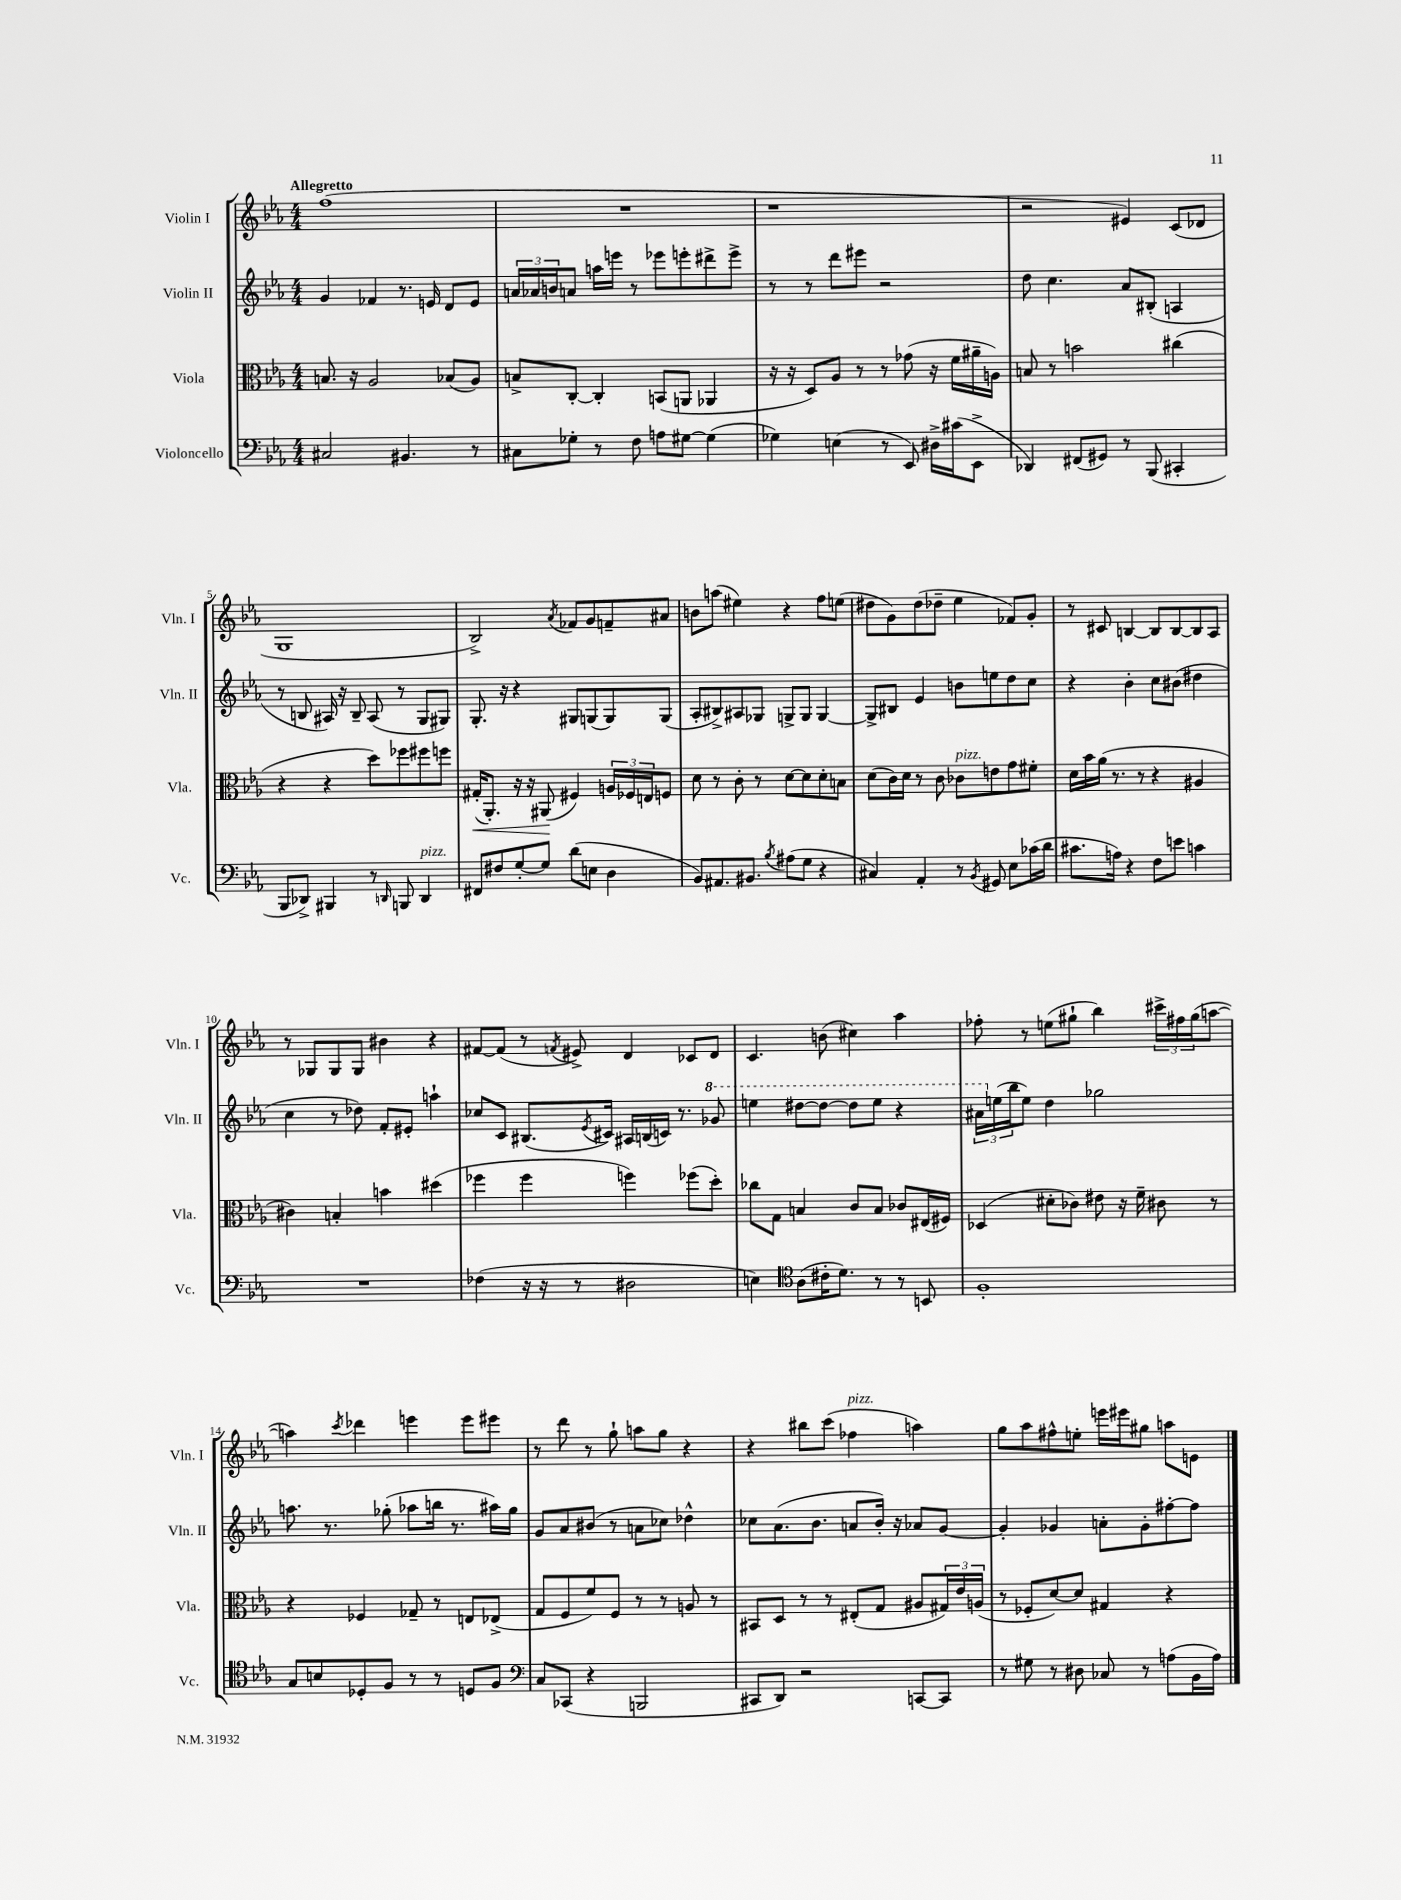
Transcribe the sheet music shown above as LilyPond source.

<<
\new StaffGroup <<
\new Staff = "s0" \with { instrumentName = "Violin I" shortInstrumentName = "Vln. I" } {
    \clef treble \key ees \major \numericTimeSignature \time 4/4 \tempo "Allegretto"
    f''1( |
    R1 |
    r1 |
    r2 eis'4) c'8( des'8 |
    g1 |
    bes2->) \acciaccatura { aes'8 } fes'8 g'8 f'8-- ais'8 |
    b'8 a''8( eis''4) r4 f''8 e''8( |
    dis''8 g'8) dis''8( des''8-- ees''4 fes'8) g'8-. |
    r8 cis'8 b4~ b8 b8~ b8 aes8 |
    r8 ges8 ges8 ges8 bis'4 r4 |
    fis'8~ fis'8( r8 \acciaccatura { f'8 } eis'8->) d'4 ces'8 d'8 |
    c'4. b'8( cis''4) aes''4 |
    fes''8-. r8 e''8( gis''8-! bes''4) \tuplet 3/2 { cis'''16-> fis''16 gis''16( } a''8~ |
    a''4) \acciaccatura { c'''8 } des'''4 e'''4 e'''8 eis'''8 |
    r8 d'''8 r8 g''8-! a''8 g''8 r4 |
    r4 bis''8 c'''8( fes''4^\markup { \italic "pizz." } a''4) |
    g''8 aes''8 fis''8-^ e''8-. e'''16 eis'''16 gis''8 a''8 e'8 \bar "|." |
}
\new Staff = "s1" \with { instrumentName = "Violin II" shortInstrumentName = "Vln. II" } {
    \clef treble \key ees \major \numericTimeSignature \time 4/4
    g'4 fes'4 r8. e'16 d'8 e'8 |
    \tuplet 3/2 { a'16 aes'16 b'16 } a'8 a''16 e'''16 r8 ees'''8 e'''8-. dis'''8-> e'''8-> |
    r8 r8 d'''8 eis'''8 r2 |
    d''8 c''4. aes'8 bis8-.( a4 |
    r8 b8 ais16) r16 b8-- ais8( r8 g8 gis8) |
    g8.-. r16 r4 gis8 g8( g8) g8( |
    aes8-. bis8->) ais8 ges8 g8-> g8 g4~ |
    g8-> bis8 ees'4 b'8 e''8 d''8 c''8 |
    r4 bes'4-. c''8 bis'8( dis''4 |
    c''4 r8 des''8) f'8-. eis'8-. a''4-! |
    ces''8 c'8 bis8.( \acciaccatura { ees'8 } cis'16) ais16 b16( c'16) r8. \ottava #1 ges''8 |
    e'''4 dis'''8~ dis'''8~ dis'''8 e'''8 r4 |
    \tuplet 3/2 { ais''16 \ottava #0 e''16( bes''16 } e''8) d''4 ges''2 |
    a''8. r8. ges''8-.( aes''8 b''16 r8. ais''16) ges''16 |
    g'8 aes'8 bis'8( r8 a'8 ces''8) des''4-^ |
    ces''8 aes'8.( bes'8. a'8 bes'16-.) r16 aes'8 g'8~ |
    g'4-. ges'4 a'8-. ges'8-. fis''8~-. fis''8 \bar "|." |
}
\new Staff = "s2" \with { instrumentName = "Viola" shortInstrumentName = "Vla." } {
    \clef alto \key ees \major \numericTimeSignature \time 4/4
    b8. r16 aes2 bes8( aes8) |
    b8-> c8~-. c4-. b,8( a,8 aes,4 |
    r16 r16 d8) aes8 r8 r8 ges'8( r16 f'16 ais'16-- a16) |
    b8 r8 b'2 cis''4( |
    r4 r4 d''8) fes''8 fis''8 f''8 |
    gis16-.\<( aes,8.-.) r16 r16 ais,8\!( fis4) \tuplet 3/2 { a16 fes16 e16 } f8 |
    d'8 r8 c'8-. r8 d'8~ d'8 d'8-. b8 |
    d'8( c'16) d'16 r8 c'8 ces'8^\markup { \italic "pizz." } e'8 g'8 fis'8-. |
    d'16 bes'16 aes'16( r8. r8 r4 ais4 |
    cis'4) b4-. b'4 dis''4( |
    fes''4 fes''4 f''4) fes''8( d''8-.) |
    ces''8 g8 b4 c'8 b8 ces'8 eis16( fis16) |
    des4( dis'8-. ces'8) eis'8 r16 f'16-- cis'8 r8 |
    r4 fes4 ges8-- r8 e8 ees8->( |
    g8 f8 f'8) f8 r8 r8 a8 r8 |
    bis,8 d8 r8 r8 eis8-.( g8 ais8 \tuplet 3/2 { gis16) ees'16 a16( } |
    r8 fes8-. d'8~) d'8 gis4 r4 \bar "|." |
}
\new Staff = "s3" \with { instrumentName = "Violoncello" shortInstrumentName = "Vc." } {
    \clef bass \key ees \major \numericTimeSignature \time 4/4
    cis2 bis,4. r8 |
    cis8 ges8-. r8 f8 a8 gis8~ gis4( |
    ges4) e4( r8 ees,8) dis16-> cis'16( ees,8-> |
    des,4) fis,8( gis,8) r8 bes,,8( cis,4-. |
    bes,,8 des,8->) bis,,4 r8 \grace { d,16 } b,,8 d,4^\markup { \italic "pizz." } |
    fis,8 fis8 g8~-. g8 d'8( e8 d4 |
    bes,8) ais,8. bis,8. \acciaccatura { bes8 } ais8( g8 r4 |
    cis4) aes,4-. r8 \acciaccatura { bes,8 } gis,8 ees8 ces'16( d'16 |
    cis'8. a16) r4 f8 e'8 c'4 |
    R1 |
    fes4( r16 r16 r8 dis2 |
    e4) \clef tenor aes8( cis'16-. d'8.) r8 r8 b,8 |
    f1-. |
    g8 b8 des8-. f8 r8 r8 d8 f8 |
    \clef bass c8 ces,8( r4 b,,2 |
    cis,8 d,8) r2 c,8~ c,8 |
    r8 gis8 r8 dis8 ces8 r8 a8( bes,16 a16) \bar "|." |
}
>>
>>
